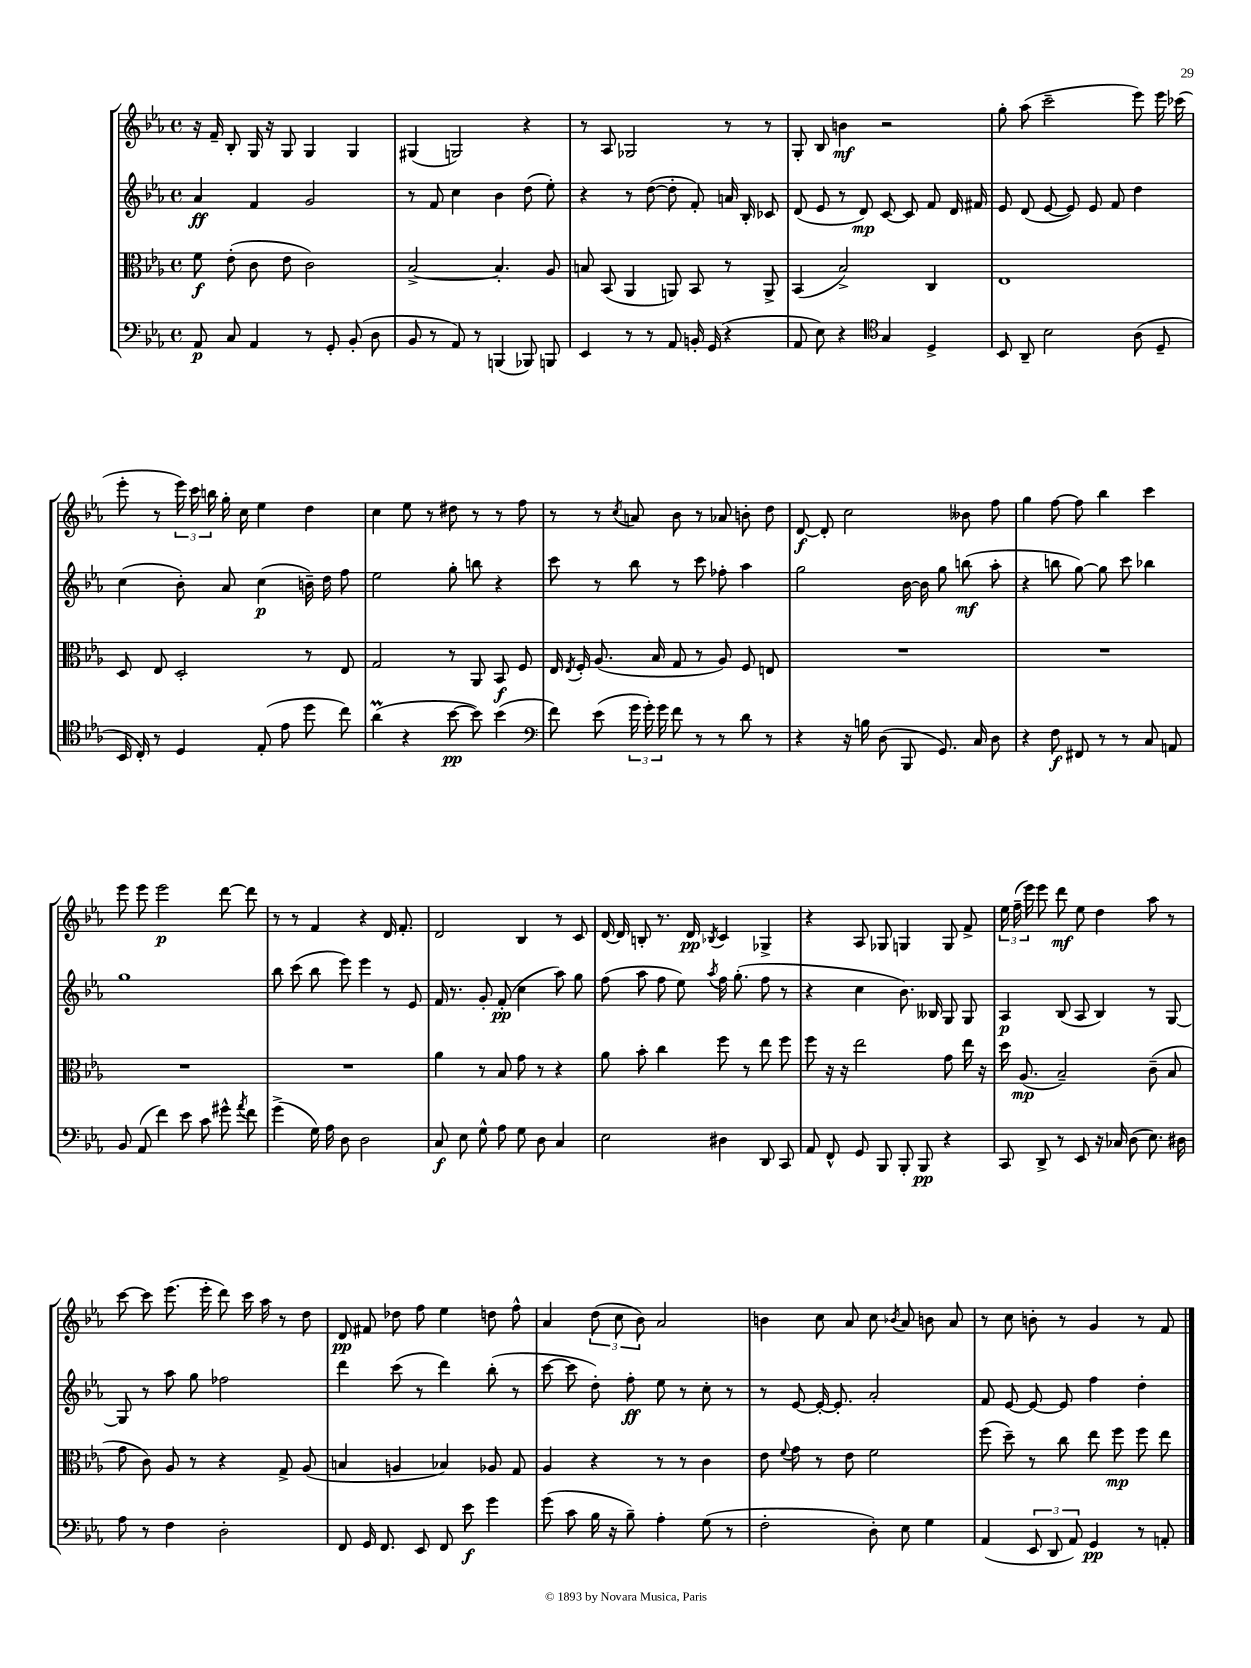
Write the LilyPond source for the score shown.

<<
\new StaffGroup <<
\new Staff = "s0" {
    \clef treble \key ees \major \defaultTimeSignature \time 4/4
    \autoBeamOff r16 f'16-- bes8-. g16 r16 g8 g4 g4 |
    gis4( g2) r4 |
    r8 aes8 ges2 r8 r8 |
    g8-. bes8 b'4\mf r2 |
    g''8-. aes''8( c'''2-- ees'''8) ees'''16 ces'''16( |
    ees'''8-. r8 \tuplet 3/2 { ees'''16) c'''16 b''16 } g''16-. c''16 ees''4 d''4 |
    c''4 ees''8 r8 dis''8 r8 r8 f''8 |
    r8 r8 \acciaccatura { c''8 } a'8 bes'8 r8 aes'8 b'8-. d''8 |
    d'8~\f d'8-. c''2 beses'8 f''8 |
    g''4 f''8~ f''8 bes''4 c'''4 |
    ees'''8 ees'''8 ees'''2\p d'''8~ d'''8 |
    r8 r8 f'4 r4 d'16 f'8.-. |
    d'2 bes4 r8 c'8 |
    d'16~ d'16 b8-. r8. d'16\pp \acciaccatura { bes8 } c'4 ges4-> |
    r4 aes8 ges8 g4 g8 f'8-> |
    \tuplet 3/2 { ees''16 f''16--( ees'''16) } ees'''8 d'''8\mf ees''8 d''4 aes''8 r8 |
    c'''8~ c'''8 ees'''8.( ees'''16-. d'''8) c'''16 aes''16 r8 d''8 |
    d'8\pp fis'8 des''8 f''8 ees''4 d''8 f''8-^ |
    aes'4 \tuplet 3/2 { d''8( c''8 bes'8) } aes'2 |
    b'4 c''8 aes'8 c''8 \acciaccatura { bes'8 } aes'8 b'8 aes'8 |
    r8 c''8 b'8-. r8 g'4 r8 f'8 \bar "|." |
}
\new Staff = "s1" {
    \clef treble \key ees \major \defaultTimeSignature \time 4/4
    \autoBeamOff aes'4\ff f'4 g'2 |
    r8 f'8 c''4 bes'4 d''8( ees''8-.) |
    r4 r8 d''8~( d''8-. f'8-.) a'16 bes16-. ces'8 |
    d'8( ees'8 r8 d'8\mp) c'8~ c'8 f'8 d'16 fis'16 |
    ees'8 d'8( ees'8~ ees'8) ees'8 f'8 d''4 |
    c''4( bes'8-.) aes'8 c''4\p( b'16--) d''16 f''8 |
    ees''2 g''8-. b''8 r4 |
    c'''8 r8 bes''8 r8 c'''8 fes''8-. aes''4 |
    g''2 bes'16~ bes'16 g''8 b''8\mf( aes''8-. |
    r4 b''8 g''8~) g''8 c'''8 bes''4 |
    g''1 |
    bes''8 c'''8( bes''8 ees'''8) ees'''4 r8 ees'8 |
    f'16 r8. g'8-. f'8-.\pp( c''4 aes''8) g''8 |
    f''8( aes''8 f''8 ees''8) \acciaccatura { aes''8 } f''16 g''8.-.( f''8 r8 |
    r4 c''4 bes'8.) beses16 g8 g8 |
    aes4\p bes8( aes8 bes4) r8 g8~ |
    g8 r8 aes''8 g''8 fes''2 |
    d'''4 c'''8( r8 d'''4) bes''8-.( r8 |
    c'''8~ c'''8 d''8-.) f''8-.\ff ees''8 r8 c''8-. r8 |
    r8 ees'8~ ees'16~-. ees'8.-. aes'2-. |
    f'8 ees'8~ ees'8~ ees'8 f''4 d''4-. \bar "|." |
}
\new Staff = "s2" {
    \clef alto \key ees \major \defaultTimeSignature \time 4/4
    \autoBeamOff f'8\f ees'8-.( c'8 ees'8 c'2) |
    bes2~-> bes4.-. aes8 |
    b8 bes,8( aes,4 a,8) bes,8 r8 a,8-> |
    bes,4( bes2->) c4 |
    ees1 |
    d8 ees8 d2-. r8 ees8 |
    g2 r8 aes,8 bes,8\f f8 |
    ees16 \acciaccatura { ees8 } f16-. aes8.( bes16 g8 r8 aes8) f8 e8 |
    R1 |
    R1 |
    R1 |
    R1 |
    aes'4 r8 bes8 g'8 r8 r4 |
    aes'8 bes'8-. c''4 f''8 r8 ees''8 f''8 |
    f''8 r16 r16 ees''2 g'8 ees''16 r16 |
    d''16 aes8.\mp( bes2--) c'8--( bes8 |
    g'8 c'8) aes8 r8 r4 g8-> aes8( |
    b4 a4 bes4) aes8 g8 |
    aes4 r4 r8 r8 c'4 |
    ees'8 \appoggiatura { f'8 } g'8 r8 ees'8 f'2 |
    f''8( d''8--) r8 c''8 ees''8 f''8\mp f''8 ees''8 \bar "|." |
}
\new Staff = "s3" {
    \clef bass \key ees \major \defaultTimeSignature \time 4/4
    \autoBeamOff aes,8\p c8 aes,4 r8 g,8-. bes,8-.( d8 |
    bes,8 r8 aes,8) r8 b,,4( bes,,8) b,,8 |
    ees,4 r8 r8 aes,8 b,16-. g,16( r4 |
    aes,8 ees8) r4 \clef tenor g4 d4-> |
    bes,8 aes,8-- bes2 aes8( d8-- |
    bes,16 c16-.) r8 d4 ees8-.( ees'8 d''8 c''8) |
    aes'4\prall( r4 bes'8~\pp bes'8) bes'4( |
    \clef bass f'8) ees'8( \tuplet 3/2 { g'16 g'16-.) g'16 } f'8 r8 r8 d'8 r8 |
    r4 r16 b16 d8( bes,,8 g,8.) c16 d8 |
    r4 f8\f fis,8 r8 r8 c8 a,8 |
    bes,8 aes,8( f'4) ees'8 c'8 gis'8-^ \acciaccatura { aes'8 } f'8 |
    g'4->( g16) aes16 d8 d2 |
    c8\f ees8 g8-^ aes8 g8 d8 c4 |
    ees2 dis4 d,8 c,8 |
    aes,8 f,8-^ g,8 bes,,8 bes,,8-. bes,,8\pp r4 |
    c,8 d,8-> r8 ees,8 r16 ces16 d8( ees8.) dis16 |
    aes8 r8 f4 d2-. |
    f,8 g,16 f,8. ees,8 f,8 ees'8\f g'4 |
    g'8( c'8 bes16 r16 bes8--) aes4-. g8( r8 |
    f2-. d8-.) ees8 g4 |
    aes,4( \tuplet 3/2 { ees,8 d,8 aes,8) } g,4\pp r8 a,8-. \bar "|." |
}
>>
>>
\layout { \context { \Score \remove "Bar_number_engraver" } }
